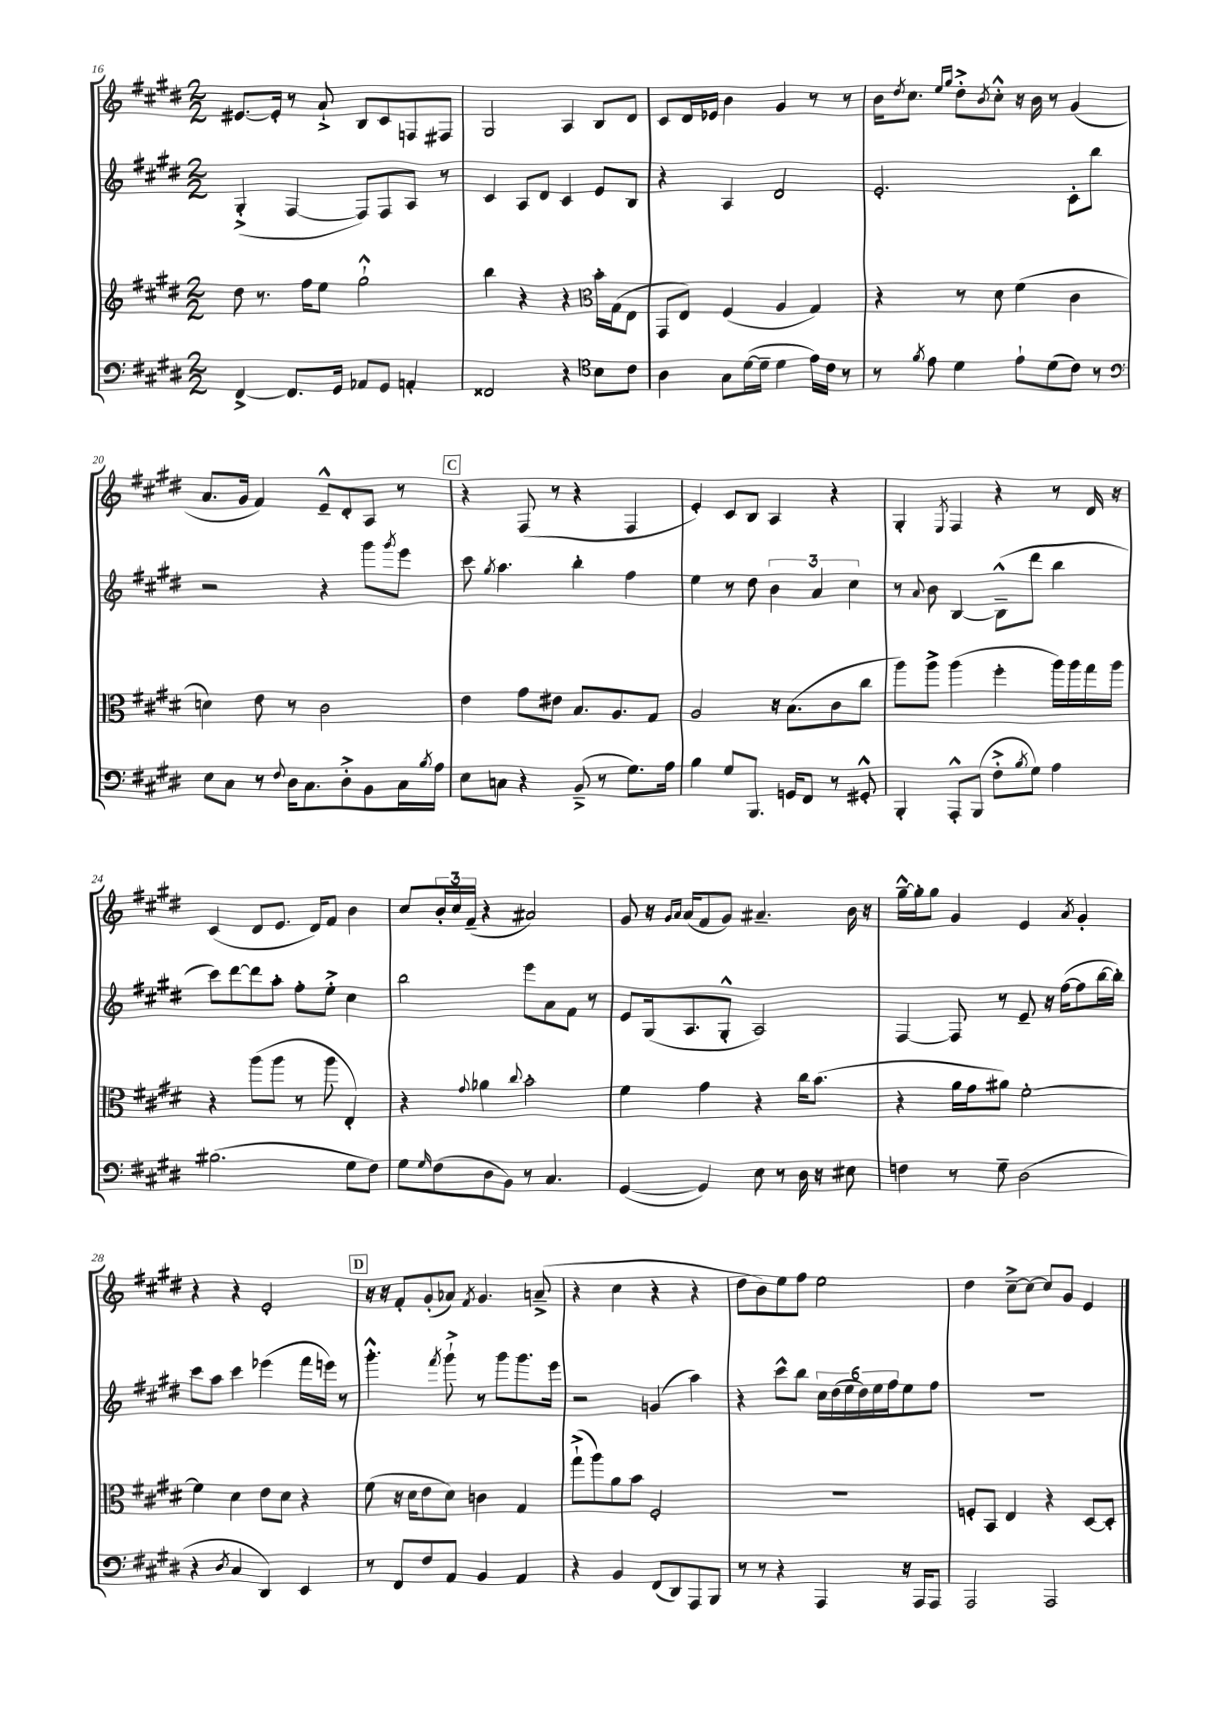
<<
\new StaffGroup <<
\new Staff = "s0" {
    \clef treble \key e \major \numericTimeSignature \time 2/2
    eis'8.~ eis'16-. r8 a'8-!-> b8 cis'8 f8 fis8 |
    gis2 a4 b8 dis'8 |
    cis'8 dis'16 ees'16 b'4 gis'4 r8 r8 |
    b'16 \acciaccatura { dis''8 } cis''8. \grace { e''16 gis''16 } dis''8-.-> \acciaccatura { b'8 } cis''8-.-^ r16 b'16 r8 gis'4( |
    a'8. gis'16 fis'4) e'8---^ dis'8-. a8 r8 |
    \mark \markup { \box "C" } r4 fis8( r8 r4 fis4 |
    e'4-.) cis'8 b8 a4 r4 |
    gis4-. \acciaccatura { e8 } fis4 r4 r8 dis'16 r16 |
    cis'4( dis'8 e'8. dis'16) fis'8 b'4 |
    cis''8 \tuplet 3/2 { b'16-. cis''16 fis'16--( } r4 ais'2) |
    gis'8 r16 \grace { gis'16 a'16 } a'16( fis'8 gis'8) ais'4.-- b'16 r16 |
    gis''16~---^ gis''16-. gis''8 gis'4 e'4 \acciaccatura { a'8 } gis'4-. |
    r4 r4 e'2-. |
    \mark \markup { \box "D" } r16 r16 fis'8-. gis'8-.( aes'8) \acciaccatura { fis'8 } gis'4. a'8--->( |
    r4 cis''4 r4 r4 |
    dis''8 b'8) e''8 fis''8 e''2 |
    dis''4 cis''8~---> cis''8~ cis''8 gis'8 e'4 \bar "|." |
}
\new Staff = "s1" {
    \clef treble \key e \major \numericTimeSignature \time 2/2
    gis4-.->( fis4~ fis8) fis8 a8 r8 |
    cis'4 a8 dis'8 cis'4 e'8 b8 |
    r4 a4 dis'2 |
    e'2.-. cis'8-. b''8 |
    r2 r4 gis'''8 \acciaccatura { gis'''8 } e'''8 |
    \mark \markup { \box "C" } cis'''8 \acciaccatura { gis''8 } a''4. b''4-. fis''4 |
    e''4 r8 dis''8 \tuplet 3/2 { b'4 a'4 cis''4 } |
    r8 \appoggiatura { a'8 } b'8 b4~ b8---^( dis'''8 b''4 |
    cis'''8) dis'''8~ dis'''8 a''8-. fis''8-. e''8-.-> cis''4 |
    b''2 e'''8 a'8 fis'8 r8 |
    e'8 gis16( a8. gis8-.-^ a2) |
    fis4~ fis8 r8 e'8-- r16 fis''16~( fis''8 b''16~ b''16-.) |
    cis'''8 a''8 cis'''4 ees'''4( fis'''16 e'''16) r8 |
    \mark \markup { \box "D" } gis'''4.-.-^ \acciaccatura { fis'''8 } gis'''8-!-> r8 gis'''8 gis'''8. e'''16 |
    r2 g'4( a''4) |
    r4 cis'''8-^ b''8 \tuplet 6/4 { cis''16 dis''16( e''16 dis''16) e''16 fis''16 } e''8 fis''8 |
    R1 \bar "|." |
}
\new Staff = "s2" {
    \clef treble \key e \major \numericTimeSignature \time 2/2
    dis''8 r8. fis''16 e''8 gis''2-!-^ |
    b''4 r4 r4 \clef alto b'16-. gis16( e8 |
    gis,8 e8) fis4( a4 gis4) |
    r4 r8 dis'8 fis'4( cis'4 |
    d'4) e'8 r8 cis'2 |
    \mark \markup { \box "C" } e'4 gis'8 eis'8 b8. a8. gis8 |
    a2 r16 b8.( cis'8 cis''8 |
    a''8) a''8-> a''4( fis''4-. a''16) a''16 gis''16 a''16 |
    r4 a''8( a''8 r8 a''8 e4-.) |
    r4 \appoggiatura { gis'8 } aes'4 \appoggiatura { cis''8 } b'2-. |
    fis'4 gis'4 r4 cis''16 b'8.( |
    r4 a'16 gis'16 ais'8) fis'2~-. |
    fis'4 dis'4 e'8 dis'8 r4 |
    \mark \markup { \box "D" } fis'8( r16 dis'16 e'8 dis'8) c'4 gis4 |
    gis''8-!->( a''8) a'8 b'8 fis2-. |
    R1 |
    f8-. b,8 e4 r4 dis8~ dis8-. \bar "|." |
}
\new Staff = "s3" {
    \clef bass \key e \major \numericTimeSignature \time 2/2
    fis,4~-> fis,8. gis,16 aes,8 gis,8 a,4-. |
    fisis,2 r4 \clef tenor b8 cis'8 |
    a4 gis8 dis'16~( dis'16-- dis'4 e'16) cis'16 r8 |
    r8 \acciaccatura { fis'8 } e'8 dis'4 e'8-! dis'8( cis'8) r8 |
    \clef bass e8 cis8 r8 \appoggiatura { fis8 } dis16 cis8. dis8-.-> b,8 cis16 \acciaccatura { b8 } a16 |
    \mark \markup { \box "C" } e8 c8 r4 b,8--->( r8 gis8.) a16 |
    b4 gis8 b,,8. g,16 fis,8 r8 gis,8-.-^ |
    b,,4-. a,,8-.-^ b,,8( fis8-.-> \acciaccatura { b8 } gis8) a4 |
    bis2.( gis8 fis8) |
    gis8 \grace { gis16 } fis8( dis8 b,8) r8 cis4. |
    gis,4~( gis,4) e8 r8 dis16 r16 eis8 |
    f4 r8 gis8-- dis2( |
    r4 \acciaccatura { dis8 } cis4 dis,4) e,4 |
    \mark \markup { \box "D" } r8 fis,8 fis8 a,8 b,4 a,4 |
    r4 b,4 fis,8( dis,8) a,,8 b,,8 |
    r8 r8 r4 a,,4 r16 a,,16 a,,8 |
    a,,2 a,,2 \bar "|." |
}
>>
>>
\layout { \context { \Score currentBarNumber = #16 } }
